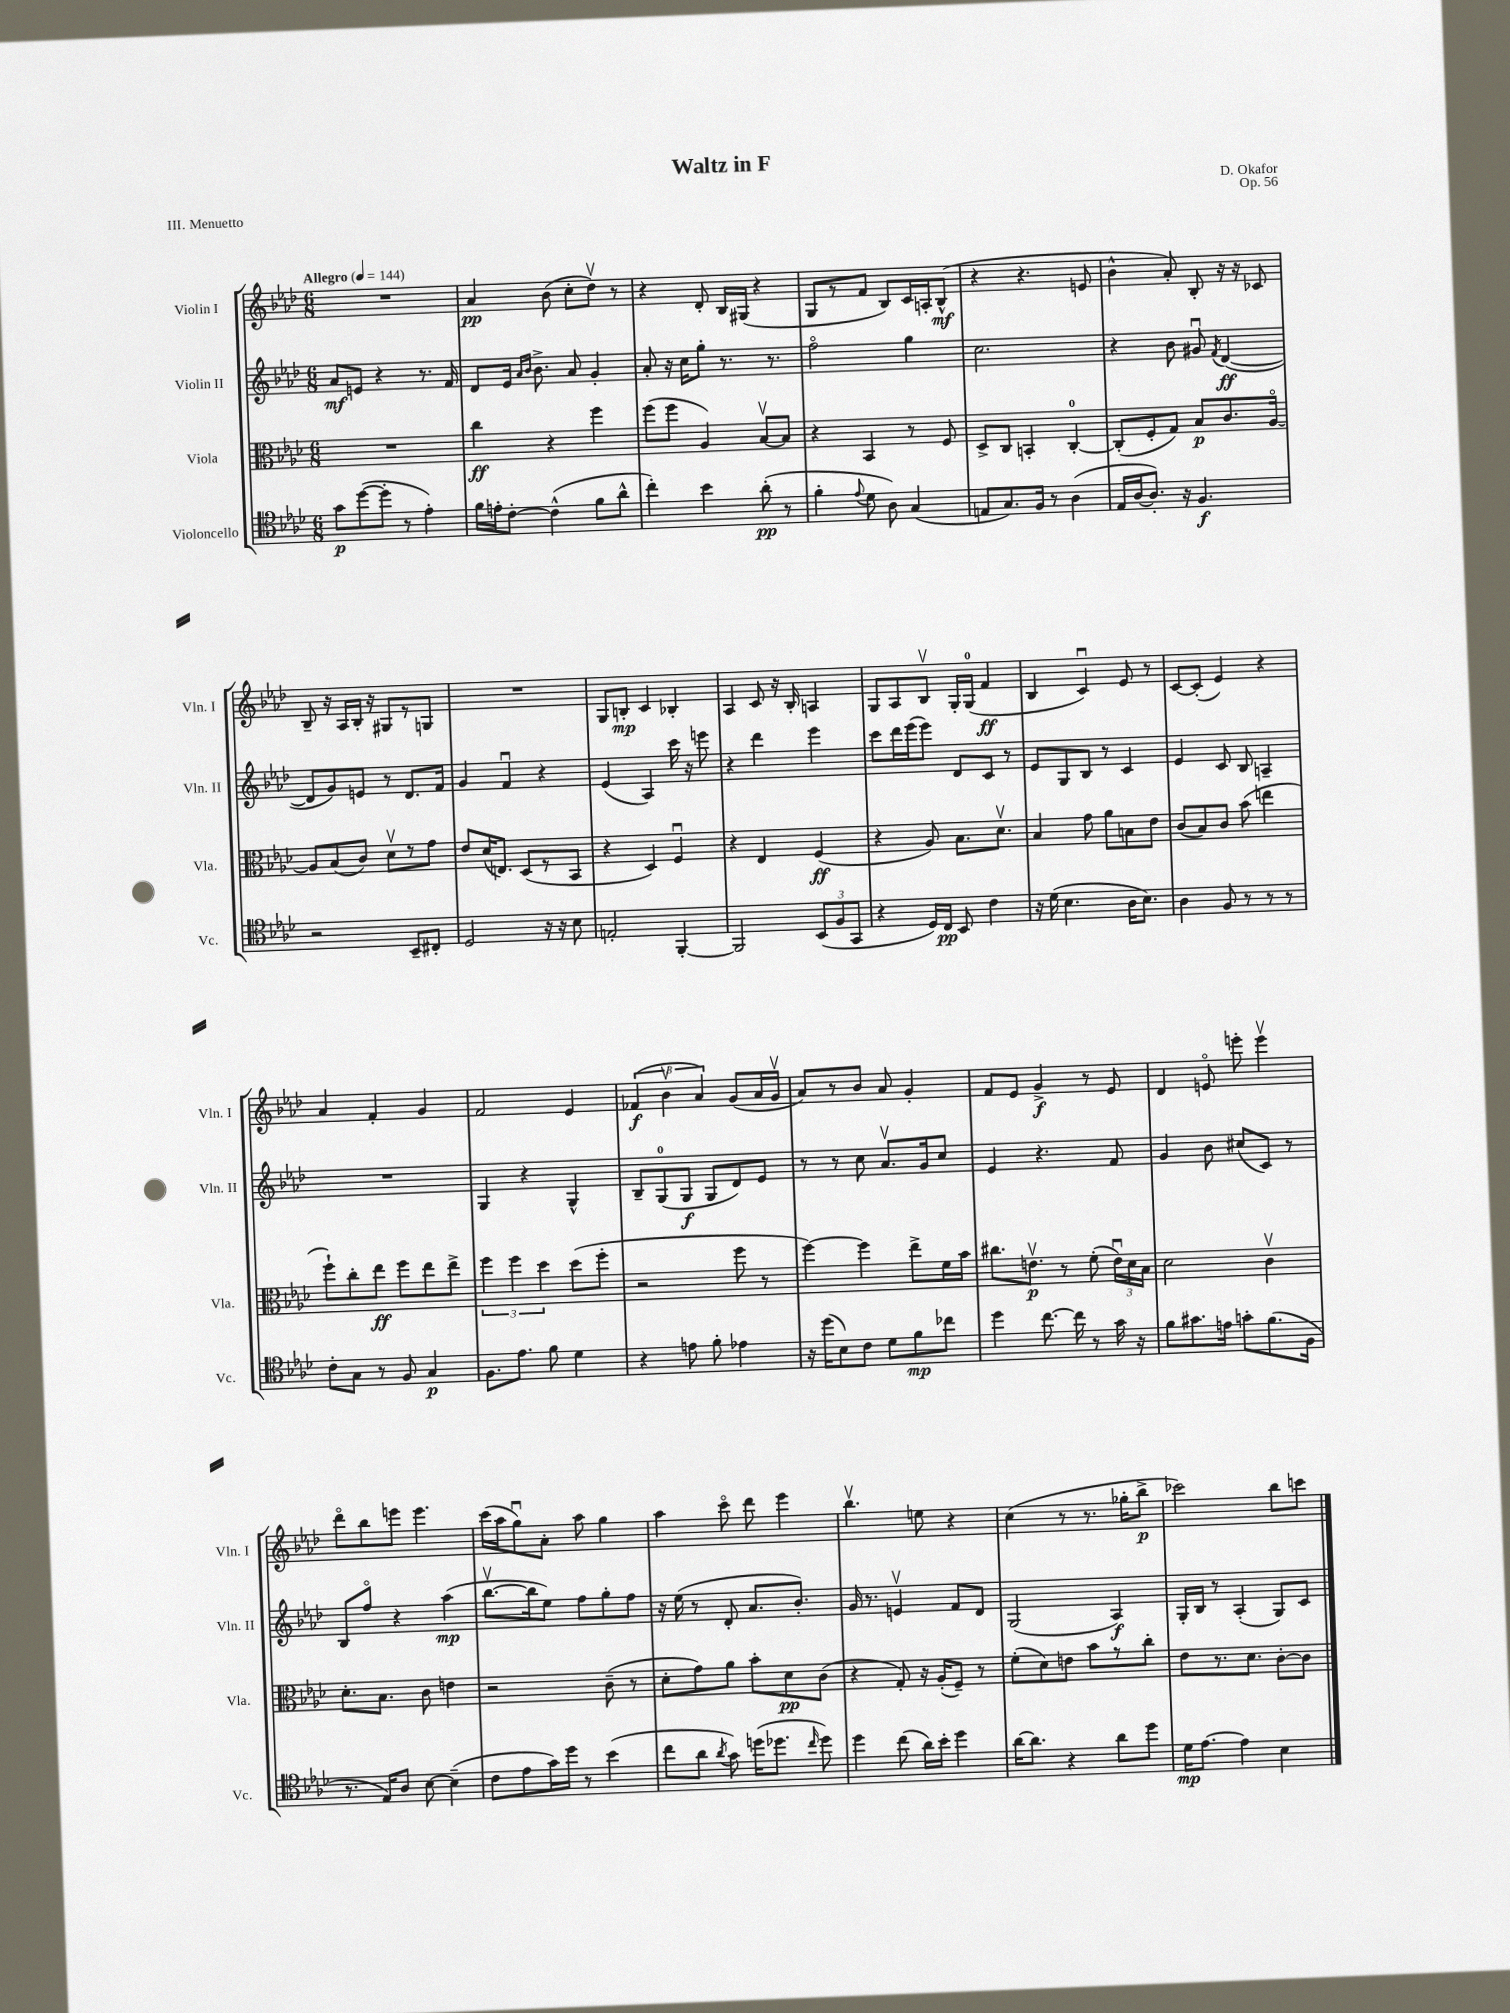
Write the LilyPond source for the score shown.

\header { title = "Waltz in F" composer = "D. Okafor" opus = "Op. 56" piece = "III. Menuetto" }
<<
\new StaffGroup <<
\new Staff = "s0" \with { instrumentName = "Violin I" shortInstrumentName = "Vln. I" } {
    \clef treble \key aes \major \numericTimeSignature \time 6/8 \tempo "Allegro" 4 = 144
    \autoBeamOff R2. |
    aes'4\pp bes'8( c''8[-. des''8]\upbow) r8 |
    r4 des'8-. bes16[ gis16]( r4 |
    g8[ r8 f'8] bes8[) c'16 a16-. bes8]-^\mf( |
    r4 r4. e'8 |
    bes'4-^ aes'8-.) bes8-. r16 r16 ces'8 |
    bes8-- r16 aes16[ bes16]-. r16 gis8[ r8 g8] |
    R2. |
    g8[ b8]-.\mp c'4 bes4-. |
    aes4 c'8 r16 bes16-. a4 |
    g8[ aes8 bes8]\upbow g16[-. g16]-0( f'4\ff |
    bes4 c'4\downbow) ees'8 r8 |
    c'8[~ c'8]-.( ees'4) r4 |
    aes'4 f'4-. g'4 |
    f'2 ees'4 |
    \tuplet 3/2 { fes'4\f( bes'4\upbow aes'4) } g'8[( aes'16 g'16]\upbow |
    aes'8[) r8 bes'8] aes'8 g'4-. |
    f'8[ ees'8] g'4->\f r8 ees'8 |
    des'4 e'8\flageolet e'''8-. e'''4\upbow |
    des'''8[\flageolet bes''8 e'''8] e'''4. |
    c'''16[( aes''16 g''8\downbow) aes'8]-. aes''8 g''4 |
    aes''4 c'''8\flageolet des'''8 ees'''4 |
    bes''4.\upbow e''8 r4 |
    c''4( r8 r8. ges''16[-. bes''8]->\p |
    ces'''2) bes''8[ c'''8] \bar "|." |
}
\new Staff = "s1" \with { instrumentName = "Violin II" shortInstrumentName = "Vln. II" } {
    \clef treble \key aes \major \numericTimeSignature \time 6/8
    \autoBeamOff aes'8[\mf e'8] r4 r8. f'16 |
    des'8[ ees'16] \grace { aes'16[ bes'16] } bes'8.-> aes'8 g'4-. |
    aes'8-. r16 c''16[ g''8]-. r8. r8. |
    f''2\flageolet g''4 |
    c''2. |
    r4 bes'8 gis'8\downbow \acciaccatura { f'8 } des'4~\ff( |
    des'8[ g'8) e'8] r8 des'8.[ f'16] |
    g'4 f'4\downbow r4 |
    ees'4( aes4) c'''16 r16 e'''8 |
    r4 des'''4 ees'''4 |
    c'''8[ des'''16 ees'''16( ees'''8]) des'8[ c'8] r8 |
    ees'8[ g8 bes8] r8 c'4 |
    ees'4 c'8 bes8 a4-- |
    R2. |
    g4 r4 g4-^ |
    bes8[-- g8-0( g8]\f g8[ des'8) ees'8] |
    r8 r8 c''8 aes'8.[\upbow g'16 c''8] |
    ees'4 r4. f'8 |
    g'4 bes'8 cis''8[( c'8]) r8 |
    bes8[ f''8]\flageolet r4 aes''4\mp( |
    bes''8.[~\upbow bes''16 ees''8]) f''8[ g''8-. f''8] |
    r16 ees''16( r8 des'8-. aes'8.[ bes'8.]-.) |
    g'16 r8. e'4\upbow f'8[ des'8] |
    g2( aes4\f) |
    g16[-. bes16] r8 aes4-.( g8[) c'8] \bar "|." |
}
\new Staff = "s2" \with { instrumentName = "Viola" shortInstrumentName = "Vla." } {
    \clef alto \key aes \major \numericTimeSignature \time 6/8
    \autoBeamOff R2. |
    c''4\ff r4 f''4 |
    f''8[( f''8] aes4) bes8[~\upbow bes8] |
    r4 bes,4 r8 f8 |
    des8[-> c8] b,4-. c4-0~-. |
    c8[-.( f8-. g8]) bes8[\p c'8. aes16]~\flageolet |
    aes8[ bes8( c'8]) des'8[\upbow r8 g'8] |
    ees'8[ des'16( e8.]) des8[( r8 bes,8] |
    r4 des4) f4\downbow |
    r4 ees4 f4\ff( |
    r4 aes8) bes8.[ des'8.]\upbow |
    bes4 g'8 aes'8[ b8 ees'8] |
    c'8[( bes8) c'8] bes'8( e''4 |
    f''8[-!) c''8-. ees''8]\ff f''8[ ees''8 ees''8]-> |
    \tuplet 3/2 { f''4 f''4 des''4 } des''8[( f''8]-. |
    r2 f''8 r8 |
    f''4~) f''4 ees''8[-> f'16 bes'16] |
    cis''8.[ e'8.]\upbow\p r8 f'8-.( \tuplet 3/2 { e'16[\downbow) des'16 bes16] } |
    des'2 c'4\upbow |
    des'8.[-. bes8.] c'8 e'4 |
    r2 c'8--( r8 |
    des'8[-. g'8) aes'8] bes'8[-. des'8\pp c'8]( |
    r4 g8-.) r16 aes16[-.( f8]--) r8 |
    f'8[-.( des'8) e'8] bes'8[ r8 c''8]-. |
    ees'8[ r8. des'8.] c'8[~-. c'8] \bar "|." |
}
\new Staff = "s3" \with { instrumentName = "Violoncello" shortInstrumentName = "Vc." } {
    \clef tenor \key aes \major \numericTimeSignature \time 6/8
    \autoBeamOff g'8[\p des''8~( des''8]-. r8 ees'4-.) |
    f'16[ e'16-. c'8]~-. c'4-^( f'8[ aes'8]-^ |
    c''4-.) bes'4 aes'8-.\pp( r8 |
    f'4-. \appoggiatura { ees'8 } des'8 aes8) g4( |
    e8[ g8.) f16] r8 aes4( |
    ees16[ aes16~ aes8.]-.) r16 f4.\f |
    r2 bes,8[-- cis8]-. |
    des2 r16 r16 bes8 |
    e2-. f,4~-. |
    f,2 \tuplet 3/2 { bes,8[( f8 g,8] } |
    r4 des16[) c16]\pp bes,8 c'4 |
    r16 des'16( bes4. aes16[ bes8.]) |
    aes4 f8 r8 r8 r8 |
    c'8[-. g8] r8 f8 g4\p |
    f8.[ ees'8.] f'8 des'4 |
    r4 e'8 f'8-. ees'4 |
    r16 des''16[( bes8) c'8] des'8[ f'8\mp ces''8] |
    des''4 c''8.~ c''16 r8 g'16 r16 |
    f'8[ gis'8. e'16] g'8[-. f'8.( f16] |
    r8. ees16[) aes8] bes8~ bes4--( |
    c'8[ ees'8 g'16) des''16] r8 bes'4( |
    c''8[ aes'8] \acciaccatura { aes'8 } g'8) d''16[( des''8.] \grace { c''16 } des''8) |
    des''4 c''8( aes'16[) bes'16]-. des''4 |
    aes'16[~ aes'8.] r4 aes'8[ des''8] |
    des'16[\mp ees'8.]~ ees'4 bes4 \bar "|." |
}
>>
>>
\layout { \context { \Score \remove "Bar_number_engraver" } }
